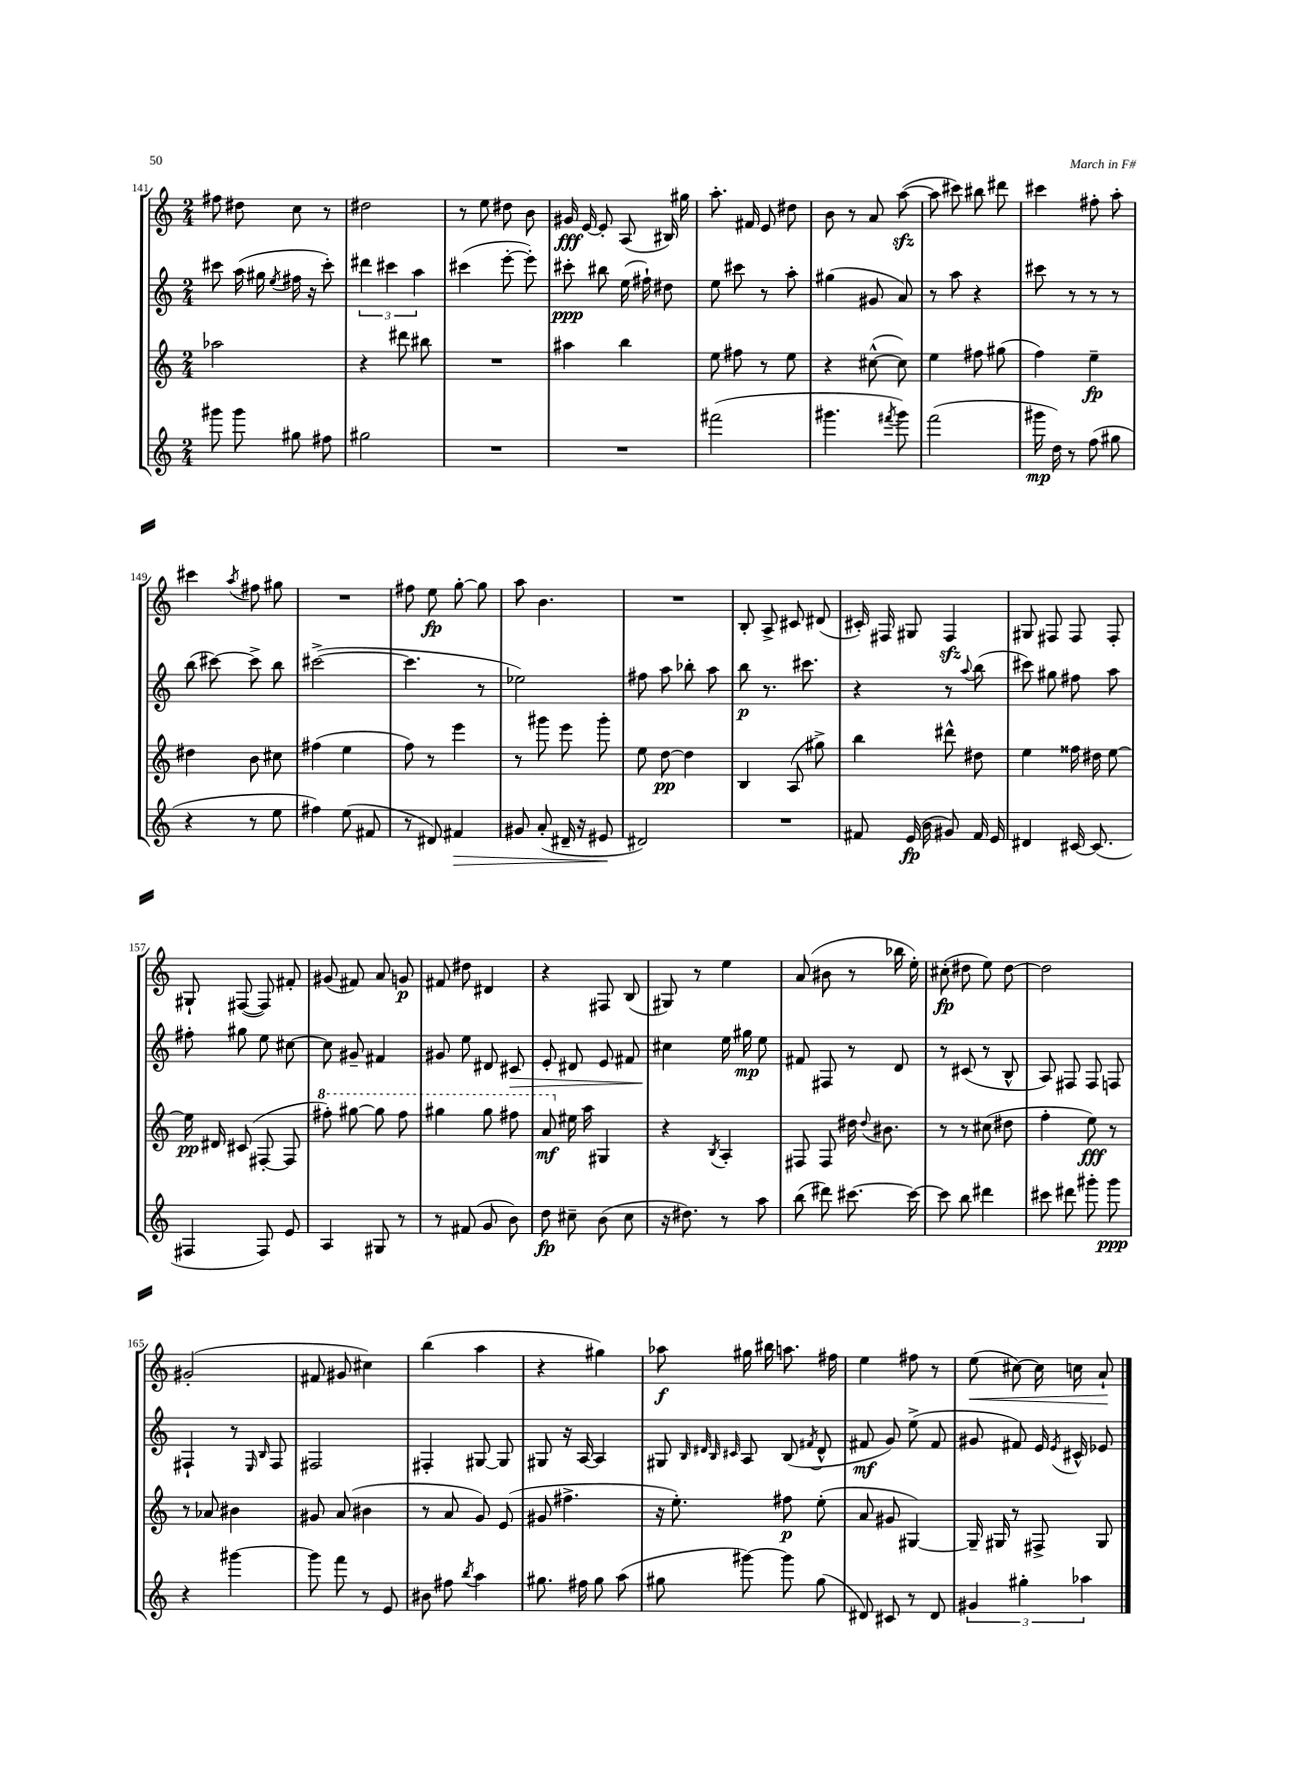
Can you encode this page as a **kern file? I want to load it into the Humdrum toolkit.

**kern	**kern	**kern	**kern
*staff4	*staff3	*staff2	*staff1
*clefG2	*clefG2	*clefG2	*clefG2
*k[]	*k[]	*k[]	*k[]
*M2/4	*M2/4	*M2/4	*M2/4
8ggg#	2aa-	8ccc#	8ff#
8ggg#	.	(16aa	8dd#
.	.	16gg#	.
.	.	8qee	.
8gg#	.	16ff#	8cc
.	.	16r	.
8ff#	.	8ccc#')	8r
=	=	=	=
2gg#	4r	6ddd#	2dd#
.	.	6ccc#	.
.	8ddd#	.	.
.	.	6aa	.
.	8bb#	.	.
=	=	=	=
2r	2r	(4ccc#	8r
.	.	.	8ee
.	.	[8eee'	8dd#
.	.	8eee'])	8b
=	=	=	=
2r	4aa#	8ccc#'	16g#
.	.	.	[16e
.	.	8bb#	8e']
.	4bb	(16ee	(8A
.	.	16ff#`)	.
.	.	8dd#	16B#)
.	.	.	16gg#
=	=	=	=
(2fff#	8ee	8ee	8.aa'
.	8ff#	8ccc#	.
.	.	.	16f#
.	8r	8r	8e
.	8ee	8aa'	8dd#
=	=	=	=
4.ggg#	4r	(4gg#	8b
.	.	.	8r
.	([8cc#^^	8g#	8a
8qfff#	.	.	.
8ggg#)	8cc#])	8a)	([8aa
=	=	=	=
(2fff	4ee	8r	8aa]
.	.	8aa	8ccc#)
.	8ff#	4r	8bb#
.	(8gg#	.	8ddd#
=	=	=	=
16ggg#	4ff)	8ccc#	4ccc#
16dd)	.	.	.
8r	.	8r	.
(8ff	4ee~	8r	8ff#'
8gg#	.	8r	8aa'
=	=	=	=
4r	4dd#	(8bb	4ccc#
.	.	[8ccc#)	.
.	.	.	8qaa
8r	8b	8ccc#^]	8ff#
8ee	8cc#	8bb	8gg#
=	=	=	=
4ff#)	(4ff#	([2ccc#^	2r
(8ee	4ee	.	.
8f#	.	.	.
=	=	=	=
8r	8ff)	4.ccc#]	8ff#
8d#)	8r	.	8ee
4f#	4eee	.	[8gg'
.	.	8r	8gg]
=	=	=	=
8g#	8r	2ee-)	8aa
(8a'	8ggg#	.	4.b
16d#~	8eee	.	.
16r	.	.	.
8e#	8ggg#'	.	.
=	=	=	=
2d#)	8ee	8ff#	2r
.	[8dd	8aa	.
.	4dd]	8bb-'	.
.	.	8aa	.
=	=	=	=
2r	4B	8bb	8B'
.	.	8.r	8A^
.	(8A	.	8c#
.	.	8.ccc#	.
.	8gg#^)	.	(8d#
=	=	=	=
8f#	4bb	4r	16c#')
.	.	.	16F#
(16e	.	.	8G#
16b	.	.	.
8g#)	8ddd#^^	8r	4F#
.	.	8qqaa	.
16f#	8dd#	(8bb	.
16e	.	.	.
=	=	=	=
4d#	4ee	8ccc#)	8G#
.	.	8gg#	8F#
[16c#	16ff##	8ff#	8F#
(8.c#]	16dd#	.	.
.	[8ee	8aa	8F#'
=	=	=	=
4F#	16ee]	8ff#'	8G#`
.	16d#	.	.
.	(8c#	8gg#	([8F#
8F#)	[8F#'	8ee	8F#])
8e	8F#]	[8cc#	8f#'
=	=	=	=
4A	8fff#')	8cc#]	(8g#
.	[8ggg#	8g#~	8f#)
8G#	8ggg#]	4f#	8a
8r	8fff#	.	8g
=	=	=	=
8r	4ggg#	8g#	8f#
(8f#	.	8ee	8dd#
8g	8ggg#	8d#	4d#
8b)	8fff#	8c#	.
=	=	=	=
8dd	8aa	8e'	4r
8cc#~	16ee#	8d#	.
.	16aa	.	.
(8b	4G#	8e	8F#
8cc#	.	8f#	(8B
=	=	=	=
16r	4r	4cc#	8G#)
8.dd#)	.	.	.
.	.	.	8r
.	8qB	.	.
8r	4A'	16ee	4ee
.	.	16gg#	.
8aa	.	8ee	.
=	=	=	=
(8bb	8F#	8f#	(8a
8ddd#)	8F#	8F#	8b#
[8.ccc#	16dd#	8r	8r
.	8qqdd#	.	.
.	8.b#	.	.
.	.	8d	16bb-
16ccc#_	.	.	16ee')
=	=	=	=
8ccc#]	8r	8r	(8cc#'
8bb	8r	(8c#	8dd#
4ddd#	(8cc#	8r	8ee)
.	8dd#	8B^^	[8dd#
=	=	=	=
8ccc#	4ff'	8A)	2dd#]
8ddd#	.	8F#	.
8ggg#'	8ee)	8F#	.
8ggg#	8r	8F	.
=	=	=	=
4r	8r	4F#`	(2g#'
.	8a-	.	.
[4ggg#	4b#	8r	.
.	.	16qqE	.
.	.	16qqB	.
.	.	8F#	.
=	=	=	=
8ggg#]	8g#	2F#	8f#
8fff	(8a	.	8g#
8r	4b#	.	4cc#)
8e	.	.	.
=	=	=	=
8b#	8r	4F#'	(4bb
8ff#	8a	.	.
8qbb	.	.	.
4aa	8g)	[8G#	4aa
.	(8e	8G#]	.
=	=	=	=
8.gg#	8g#	8G#	4r
.	4.ff#^	16r	.
16ff#	.	[16A	.
8gg#	.	4A]	4gg#)
(8aa	.	.	.
=	=	=	=
8gg#	16r	8G#	8aa-
.	8.ee')	.	.
.	.	32qqB	.
.	.	32qqd#	.
.	.	32qqB	.
.	.	32qqc#	.
[8ggg#)	.	8A	16gg#
.	.	.	16bb#
8ggg#]	8ff#	(8B	8.aa
.	.	8qf#	.
(8gg#	(8ee'	8d#^^	.
.	.	.	16ff#
=	=	=	=
8d#)	8a	8f#	4ee
8c#	8g#	8g)	.
8r	[4G#)	(8ee^	8ff#
8d#	.	8f#	8r
=	=	=	=
6g#	16G#~]	8g#	(8ee
.	16G#	.	.
.	8r	8f#)	[8cc#)
6gg#'	.	.	.
.	8F#^	16e	16cc#]
.	.	8qe	.
.	.	16c#^^	16cc
6aa-	.	.	.
.	8G#	8e-	8a`
==	==	==	==
*-	*-	*-	*-
